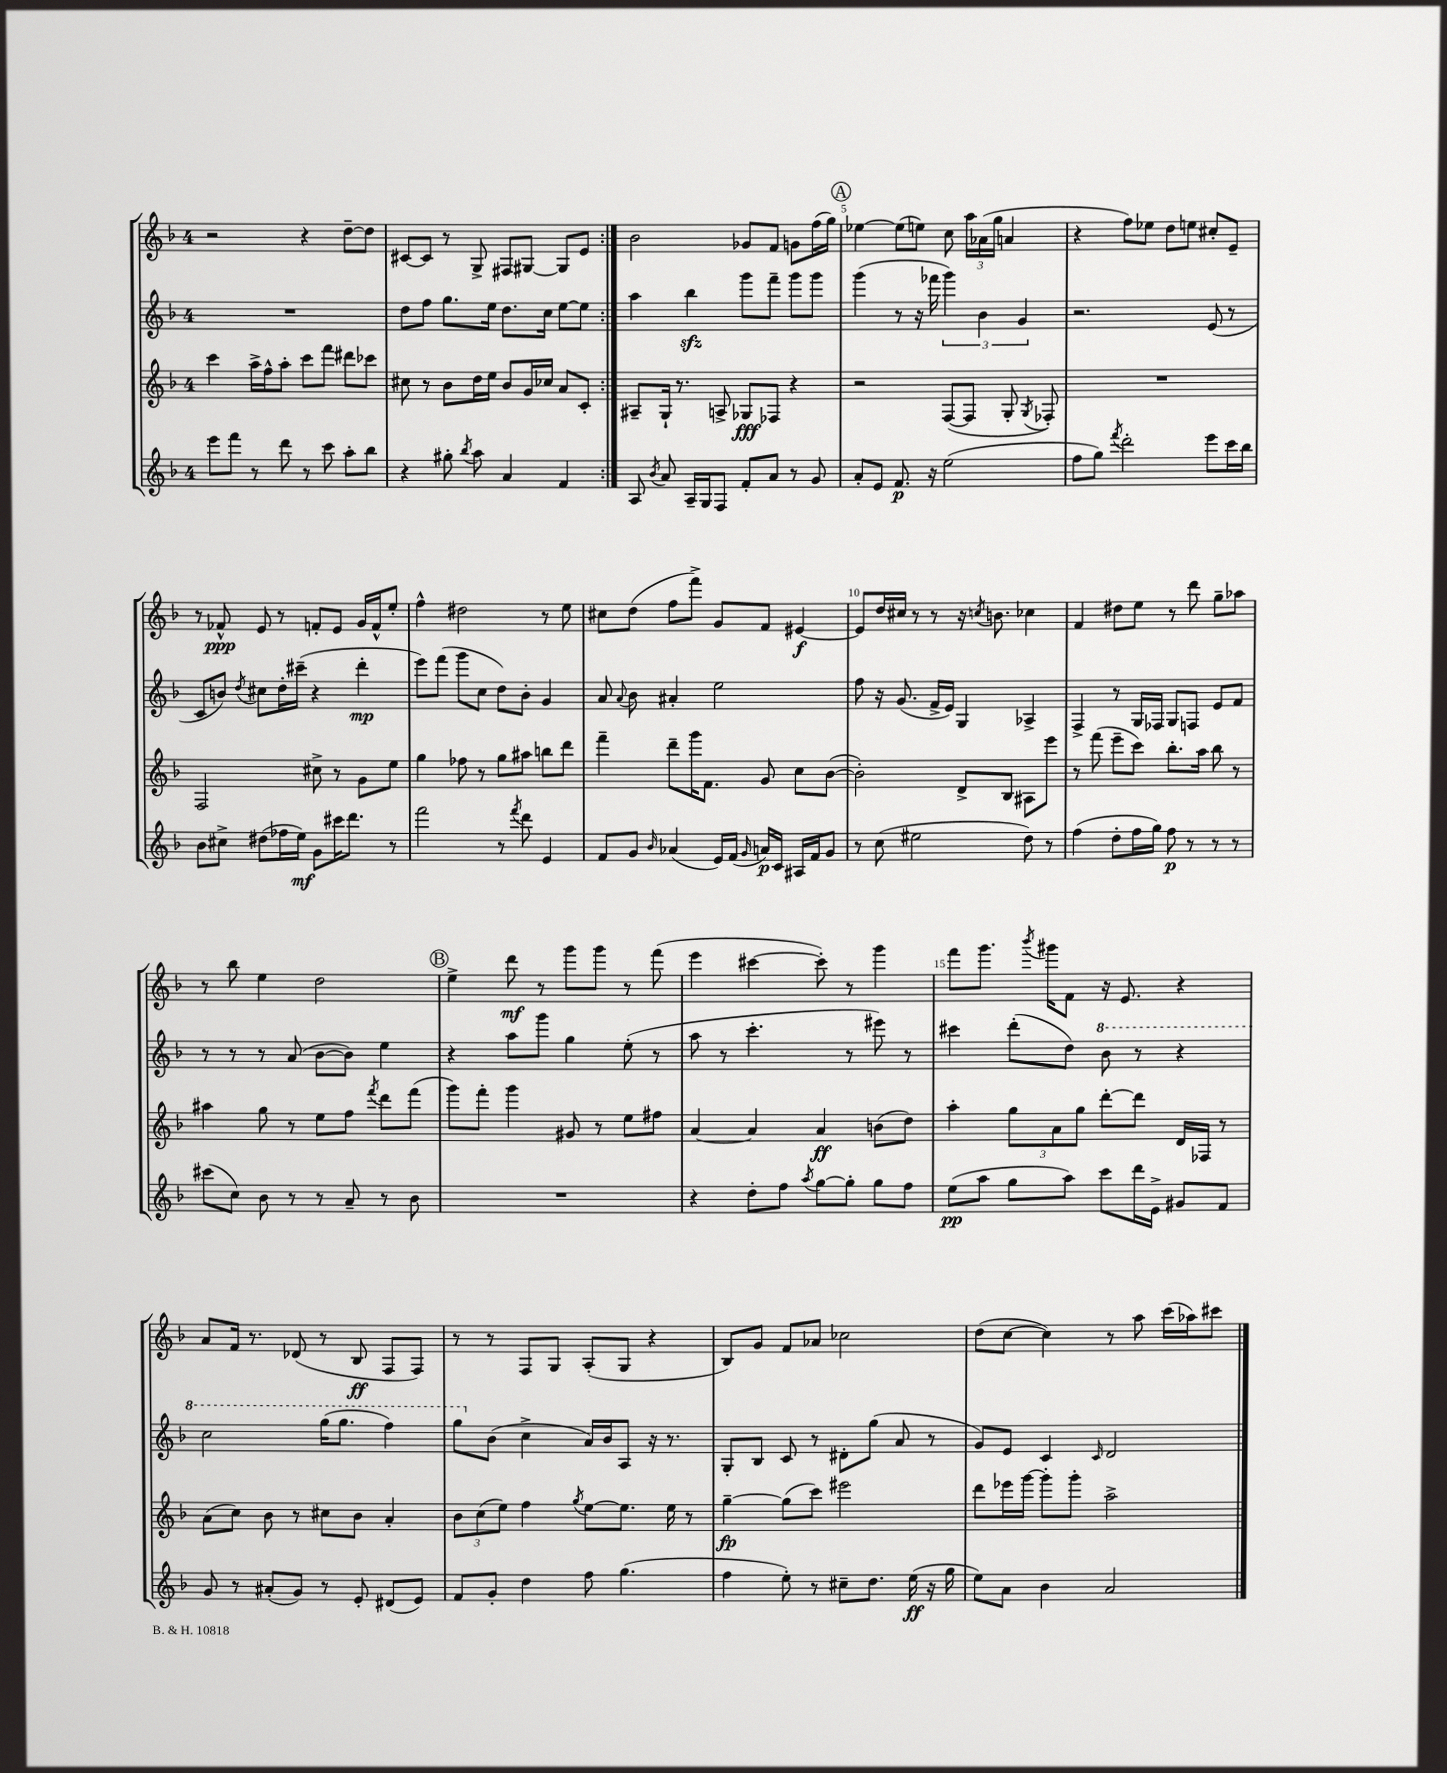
<<
\new StaffGroup <<
\new Staff = "s0" {
    \clef treble \key f \major \once \override Staff.TimeSignature.style = #'single-digit \time 4/4
    \autoBeamOff \repeat volta 2 { r2 r4 d''8[~-- d''8] |
    cis'8[~ cis'8] r8 g8-> fis8[ gis8]~ gis8[ e'8] | }
    bes'2 ges'8[ f'8] g'8[ f''16( g''16]) |
    \mark \markup { \circle "A" } ees''4~ ees''8[( e''8]) c''8 \tuplet 3/2 { a''16[ aes'16( g''16] } a'4 |
    r4 f''8[) ees''8] d''8[ e''8] cis''8[-. e'8]-- |
    r8 fes'8-^\ppp e'8 r8 f'8[-. e'8] g'16[ f'16-^ e''8]-. |
    f''4-^ dis''2 r8 e''8 |
    cis''8[ d''8]( f''8[ f'''8]->) g'8[ f'8] eis'4~\f |
    eis'8[ d''16 cis''16] r8 r8 r16 \acciaccatura { c''8 } b'8. ces''4 |
    f'4 dis''8[ e''8] r8 d'''8 g''8[-- aes''8] |
    r8 bes''8 e''4 d''2 |
    \mark \markup { \circle "B" } e''4-> d'''8\mf r8 g'''8[ g'''8] r8 f'''8( |
    e'''4 cis'''4~ cis'''8-.) r8 g'''4 |
    f'''8[ g'''8.] \acciaccatura { bes'''8 } gis'''16[ f'8] r16 e'8. r4 |
    a'8[ f'16] r8. des'8( r8 bes8\ff f8[ f8]) |
    r8 r8 f8[ g8] a8[-.( g8] r4 |
    bes8[) g'8] f'8[ aes'8] ces''2 |
    d''8[( c''8]~ c''4) r8 a''8 c'''16[( aes''16) cis'''8] \bar "|." |
}
\new Staff = "s1" {
    \clef treble \key f \major \once \override Staff.TimeSignature.style = #'single-digit \time 4/4
    \autoBeamOff \repeat volta 2 { R1 |
    d''8[ f''8] g''8.[ e''16] d''8.[ c''16] e''8[~ e''8] | }
    a''4 bes''4\sfz g'''8[ f'''8]-- g'''8[ g'''8] |
    \mark \markup { \circle "A" } g'''4( r8 r16 fes'''16 \tuplet 3/2 { g'''4) bes'4 g'4 } |
    r2. e'8( r8 |
    c'8[ b'8]) \acciaccatura { d''8 } cis''8[ d''16-. cis'''16]--( r4 d'''4-.\mp |
    e'''8[) f'''8]( g'''8[ c''8] d''8[) bes'8]-. g'4 |
    a'8 \appoggiatura { a'8 } bes'8 ais'4-. e''2 |
    f''8 r16 g'8.( f'16[-> e'16]) g4 aes4-> |
    f4-> r8 g16[ fes16] g8[ f8] e'8[ f'8] |
    r8 r8 r8 a'8( bes'8[~ bes'8]) e''4 |
    \mark \markup { \circle "B" } r4 a''8[ g'''8] g''4 e''8-.( r8 |
    a''8 r8 c'''4.-. r8 eis'''8) r8 |
    cis'''4 d'''8[-.( d''8]) \ottava #1 bes''8 r8 r4 |
    c'''2 g'''16[( g'''8.] f'''4) |
    g'''8[ \ottava #0 bes'8]( c''4-> a'16[) bes'16 a8] r16 r8. |
    g8[-. bes8] c'8 r8 dis'8[-. g''8]( a'8 r8 |
    g'8[) e'8] c'4 \grace { c'16 } d'2 \bar "|." |
}
\new Staff = "s2" {
    \clef treble \key f \major \once \override Staff.TimeSignature.style = #'single-digit \time 4/4
    \autoBeamOff \repeat volta 2 { c'''4 a''16[-> f''16-^ a''8]-. c'''8[ f'''8] dis'''8[ ces'''8] |
    cis''8 r8 bes'8[ d''16 e''16] bes'8[ g'16 ces''16] a'8[ c'8]-. | }
    ais8[-- g16]-! r8. a8-> ges8[\fff fes8] r4 |
    \mark \markup { \circle "A" } r2 f8[~( f8] g8-. \acciaccatura { g8 } fes8-.) |
    R1 |
    f2 cis''8-> r8 g'8[ e''8] |
    g''4 fes''8 r8 g''8[ ais''8] b''8[ d'''8] |
    f'''4-- d'''8[-- g'''16 f'8.] g'8 c''8[ bes'8]~( |
    bes'2-.) d'8[-> bes8] ais8[ e'''8] |
    r8 f'''8( e'''8[-- c'''8]) bes''8.[-. a''16] bes''8 r8 |
    ais''4 g''8 r8 e''8[ f''8] \acciaccatura { f'''8 } d'''8[ f'''8]( |
    \mark \markup { \circle "B" } g'''8[) f'''8]-. g'''4 gis'8 r8 e''8[ fis''8] |
    a'4~ a'4 a'4\ff b'8[( d''8]) |
    a''4-. \tuplet 3/2 { g''8[ a'8 g''8] } d'''8[~-. d'''8] d'16[ fes16] r8 |
    a'8[( c''8]) bes'8 r8 cis''8[ bes'8] a'4-. |
    \tuplet 3/2 { bes'8[ c''8( e''8]) } f''4 \acciaccatura { g''8 } e''8[~ e''8.] e''16 r8 |
    g''4~--\fp g''8[( c'''8]) eis'''2 |
    d'''8[ ees'''16 g'''16]~ g'''8[-. g'''8]-. a''2-> \bar "|." |
}
\new Staff = "s3" {
    \clef treble \key f \major \once \override Staff.TimeSignature.style = #'single-digit \time 4/4
    \autoBeamOff \repeat volta 2 { e'''8[ f'''8] r8 d'''8 r8 c'''8 a''8[-. bes''8] |
    r4 gis''8-. \acciaccatura { bes''8 } a''8 a'4 f'4 | }
    a8 \acciaccatura { bes'8 } a'8 a16[-- g16 f8] f'8[-. a'8] r8 g'8 |
    \mark \markup { \circle "A" } a'8[-. e'8] f'8.\p r16 e''2( |
    f''8[ g''8]) \acciaccatura { f'''8 } d'''2-. e'''8[ c'''16 bes''16] |
    bes'8[ cis''8]-> dis''8[( fes''16 e''16]\mf) g'8[ cis'''16 d'''8.] r8 |
    f'''2 r8 \acciaccatura { f'''8 } d'''8 e'4 |
    f'8[ g'8] \grace { bes'16 } aes'4( e'16[) f'16]( \grace { g'16 } a'16[\p) c'16] ais16[ f'16 g'8] |
    r8 c''8( eis''2 d''8) r8 |
    f''4( d''8[-. f''16 g''16]) f''8\p r8 r8 r8 |
    cis'''8[( c''8]) bes'8 r8 r8 a'8-- r8 bes'8 |
    \mark \markup { \circle "B" } R1 |
    r4 d''8[-. f''8] \acciaccatura { a''8 } g''8[~ g''8]-. g''8[ f''8] |
    e''8[\pp( a''8] g''8[ a''8]) c'''8[ d'''16 e'16]-> gis'8[ f'8] |
    g'8 r8 ais'8[-.( g'8]) r8 e'8-. dis'8[( e'8]) |
    f'8[ g'8]-. d''4 f''8 g''4.( |
    f''4 e''8-.) r8 cis''8[-- d''8.] e''16\ff( r16 g''16 |
    e''8[) a'8] bes'4 a'2 \bar "|." |
}
>>
>>
\layout { \context { \Score currentBarNumber = #2 \override BarNumber.break-visibility = ##(#f #t #t) barNumberVisibility = #(every-nth-bar-number-visible 5) } }
